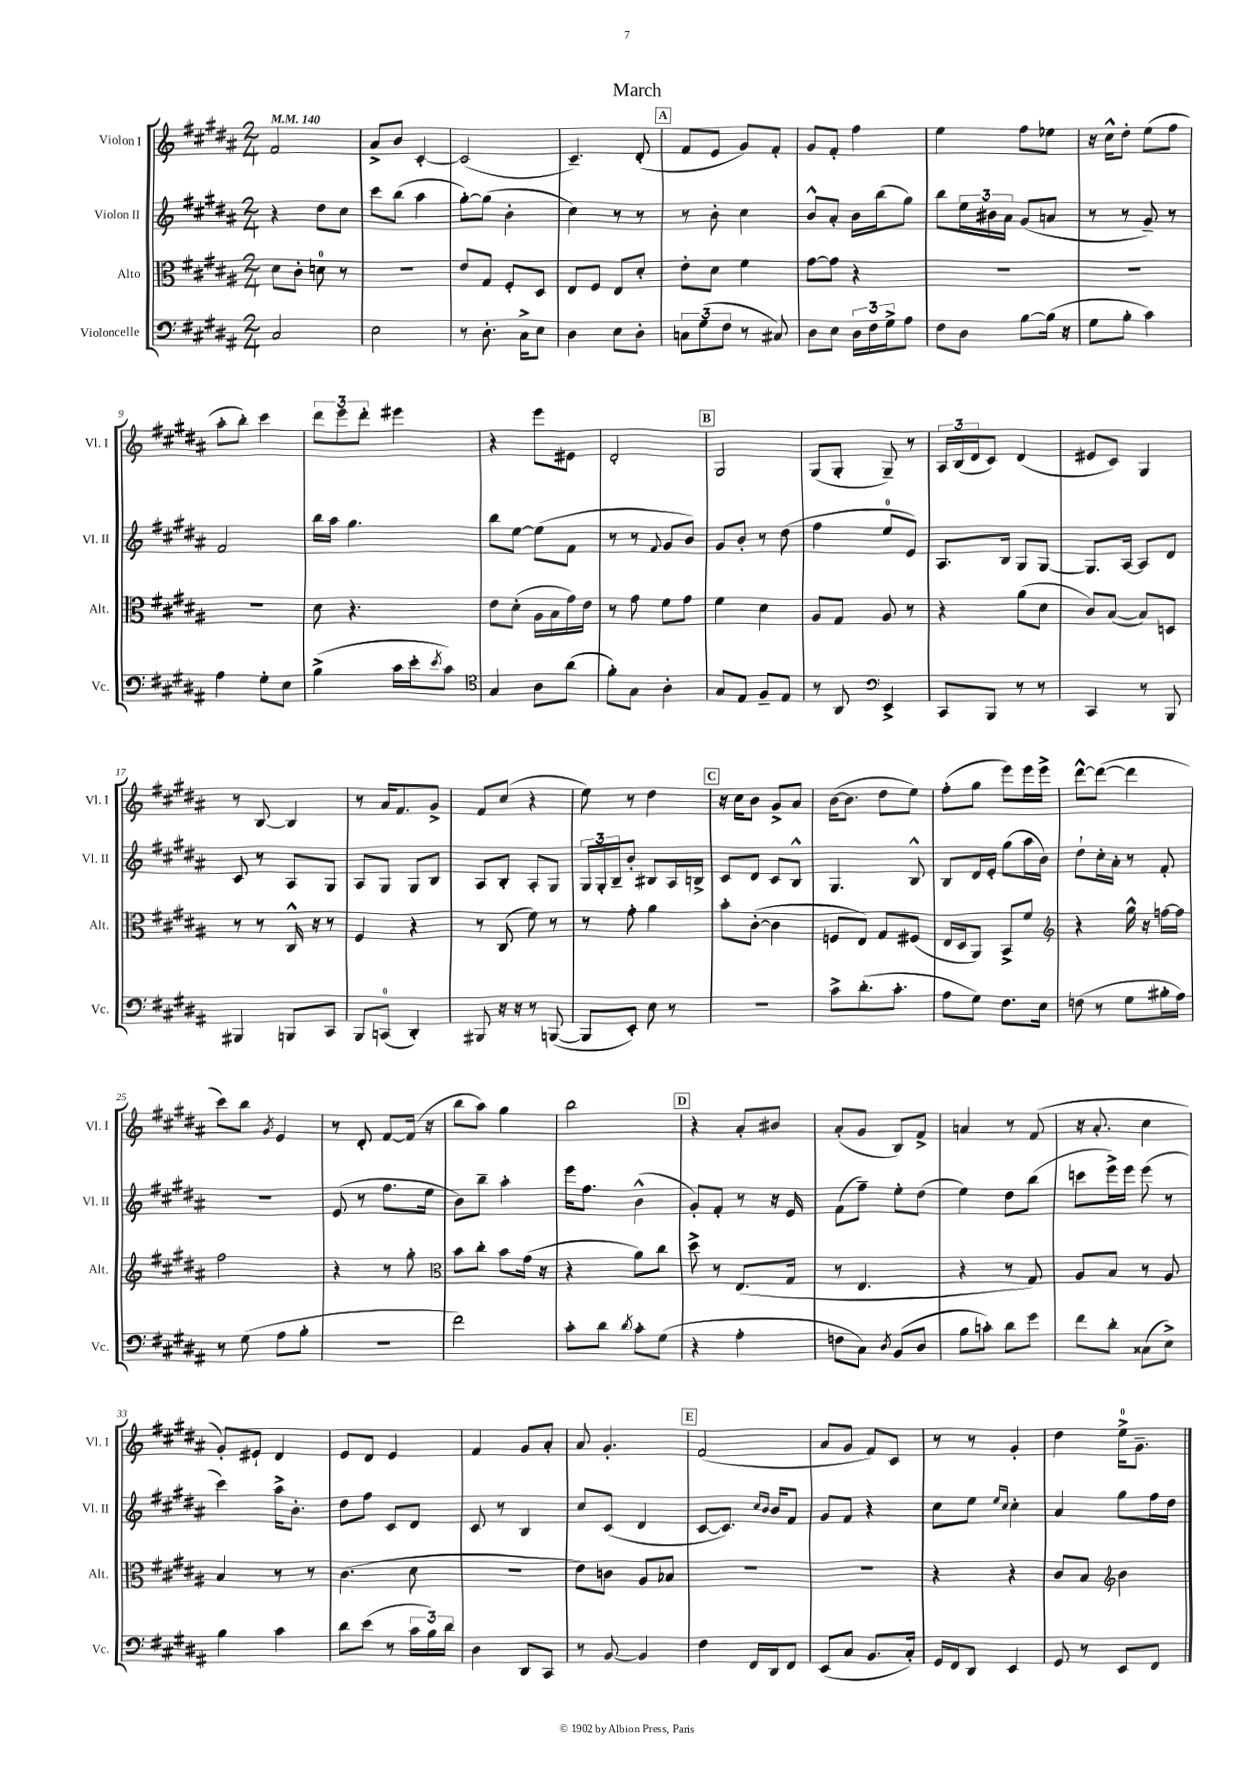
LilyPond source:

\header { title = "March" }
<<
\new StaffGroup <<
\new Staff = "s0" \with { instrumentName = "Violon I" shortInstrumentName = "Vl. I" } {
    \clef treble \key b \major \numericTimeSignature \time 2/4 \tempo 4 = 140
    fis'2 |
    ais'8-> b'8 cis'4~-. |
    cis'2( |
    cis'4.--) dis'8-.( |
    \mark \markup { \box "A" } fis'8 e'8 gis'8) fis'8-. |
    gis'8 fis'8-. fis''4 |
    e''4 fis''8 ees''8 |
    r16 cis''16-^ dis''8-. e''8( fis''8 |
    ais''8-. b''8-.) cis'''4 |
    \tuplet 3/2 { dis'''8 e'''8 dis'''8-. } eis'''4 |
    r4 e'''8 eis'8 |
    dis'2-. |
    \mark \markup { \box "B" } gis2 |
    gis8( gis8-. gis8--) r8 |
    \tuplet 3/2 { ais16 b16( dis'16 } cis'8) dis'4( |
    eis'8 cis'8) gis4 |
    r8 b8~ b4 |
    r8 ais'16 fis'8. gis'8-> |
    fis'8 cis''8( r4 |
    e''8) r8 dis''4 |
    \mark \markup { \box "C" } r16 cis''16 b'8 gis'8-> ais'8 |
    b'16~( b'8. dis''8 e''8) |
    fis''8-.( gis''8 e'''8) e'''16 e'''16-> |
    dis'''8~-^ dis'''8~( dis'''4 |
    cis'''8) b''8 \acciaccatura { gis'8 } e'4 |
    r8 dis'8-. fis'8~ fis'16( r16 |
    b''8 ais''8) gis''4 |
    b''2 |
    \mark \markup { \box "D" } r4 ais'8-. bis'8 |
    ais'8-.( gis'8 b8) fis'8-> |
    a'4 r8 fis'8( |
    r16 ais'8.-. cis''4 |
    gis'8-.) eis'8-! dis'4 |
    e'8 dis'8 e'4 |
    fis'4 gis'8 ais'8-. |
    ais'8 gis'4.-. |
    \mark \markup { \box "E" } fis'2( |
    ais'8 gis'8 fis'8) cis'8 |
    r8 r8 gis'4-. |
    dis''4 e''16-0-> gis'8.-- \bar "|." |
}
\new Staff = "s1" \with { instrumentName = "Violon II" shortInstrumentName = "Vl. II" } {
    \clef treble \key b \major \numericTimeSignature \time 2/4
    r4 dis''8 cis''8 |
    cis'''8 b''8( ais''4 |
    gis''8~-.) gis''8( b'4-. |
    cis''4) r8 r8 |
    \mark \markup { \box "A" } r8 b'8-. cis''4 |
    b'8-^ ais'8-. b'16 b''16( gis''8) |
    b''8 \tuplet 3/2 { e''16 bis'16 ais'16 } gis'8( a'8 |
    r8 r8 gis'8--) r8 |
    fis'2 |
    b''16 ais''16 gis''4. |
    b''8 e''8~ e''8( fis'8 |
    r8 r8 \appoggiatura { fis'8 } gis'8 b'8) |
    \mark \markup { \box "B" } gis'8 b'8-. r8 dis''8( |
    fis''4 e''8-0 e'8) |
    ais8. b16 gis8 gis8~ |
    gis8. ais16~ ais8 dis'8 |
    cis'8 r8 ais8 gis8 |
    ais8 gis8 gis8 b8 |
    ais8 b8-. ais8-. gis8 |
    \tuplet 3/2 { gis16 gis16-. b16-- } b'8-. bis8 ais16 b16-> |
    \mark \markup { \box "C" } cis'8 dis'8 cis'8 b8-^ |
    gis4. b8-^ |
    b8 dis'16 e'16-. gis''8( ais''16 b'16) |
    dis''8-! cis''16-. ais'16-. r8 fis'8-. |
    r2 |
    e'8( r8 fis''8. e''16 |
    b'8) b''8-- ais''4-. |
    e'''16 fis''8. b'4-^( |
    \mark \markup { \box "D" } gis'8-.) fis'8-. r8 r16 e'16 |
    fis'8( fis''8--) e''8-. dis''8( |
    e''4) dis''8 b''8( |
    c'''8 e'''16->) e'''16 e'''8( r8 |
    cis'''4) ais''16-> b'8.-. |
    dis''8 fis''8 cis'8 dis'8 |
    cis'8 r8 b4 |
    cis''8 cis'8( dis'4 |
    \mark \markup { \box "E" } cis'8~ cis'8.) \grace { cis''16 b'16 } b'16 fis'8 |
    gis'8 fis'8 r4 |
    cis''8 e''8 \grace { e''16 cis''16 } cis''4-. |
    ais'4 gis''8 fis''16 dis''16 \bar "|." |
}
\new Staff = "s2" \with { instrumentName = "Alto" shortInstrumentName = "Alt." } {
    \clef alto \key b \major \numericTimeSignature \time 2/4
    dis'8 cis'8-. d'8-0 r8 |
    R2 |
    e'8 gis8 fis8-. dis8 |
    e8 fis8 e8 dis'8-. |
    \mark \markup { \box "A" } e'8-. dis'8 fis'4 |
    gis'8~ gis'8 r4 |
    R2 |
    R2 |
    R2 |
    dis'8 r4. |
    e'8 dis'8-.( ais16 b16 gis'16) e'16 |
    r8 gis'8 fis'8 gis'8 |
    \mark \markup { \box "B" } fis'4 dis'4 |
    ais8 gis8 ais8 r8 |
    r4 ais'8( dis'8 |
    cis'8) b8~( b8) d8 |
    r8 r8 cis16-^ r16 r8 |
    fis4 r4 |
    r8 cis8( fis'8) r8 |
    r8 gis'8-. ais'4 |
    \mark \markup { \box "C" } b'8-. cis'8~-.( cis'4 |
    f8 e8) gis8 fis8( |
    e16 dis16 ais,8) b,8-> fis'8 |
    \clef treble r4 gis''16-^ r16 f''16~ f''16 |
    fis''2 |
    r4 r8 gis''8-. |
    \clef alto b'8 cis''8-. b'8 gis'16( r16 |
    r4 ais'8) cis''8 |
    \mark \markup { \box "D" } dis''8-> r8 e8.( gis16 |
    r8 e4. |
    r4 r8 gis8) |
    ais8 b8 r8 ais8 |
    b4 r8 r8 |
    cis'4.( dis'8 |
    r2 |
    e'8) c'8 ais8 bes8 |
    \mark \markup { \box "E" } R2 |
    r2 |
    r4 r4 |
    cis'8 b8 \clef treble b'4 \bar "|." |
}
\new Staff = "s3" \with { instrumentName = "Violoncelle" shortInstrumentName = "Vc." } {
    \clef bass \key b \major \numericTimeSignature \time 2/4
    cis2 |
    e2 |
    r8 dis8.-. cis16-> e8 |
    dis4 e8 dis8-. |
    \mark \markup { \box "A" } \tuplet 3/2 { c8 gis8( fis8 } r8 cis8) |
    dis8 e8 \tuplet 3/2 { dis16 fis16 gis16-> } ais8 |
    fis8 dis8 b8~ b16( r16 |
    gis8 b8-. cis'4) |
    ais4 gis8-. e8 |
    b4->( cis'16 e'16-. \acciaccatura { e'8 } cis'8) |
    \clef tenor gis4 ais8 ais'8( |
    fis'8-.) gis8 ais4-. |
    \mark \markup { \box "B" } gis8 e8 fis8-- e8 |
    r8 ais,8 \clef bass e,4-> |
    cis,8 b,,8 r8 r8 |
    cis,4 r8 b,,8 |
    bis,,4 b,,8 cis,8 |
    b,,8 c,8-0( dis,4-.) |
    bis,,8 r16 r16 r8 b,,8~( |
    b,,8 e,8-.) e8 r8 |
    \mark \markup { \box "C" } r2 |
    cis'8-> dis'8.-.( cis'8.-. |
    ais8 gis8) fis8. e16 |
    f8( r8 gis8 bis16-. ais16) |
    r8 gis8( ais8 b8-. |
    R2 |
    fis'2) |
    cis'8-. dis'8 \acciaccatura { dis'8 } cis'8-. gis8( |
    \mark \markup { \box "D" } r4 ais4-. |
    f8 cis8) \acciaccatura { dis8 } b,8( dis8 |
    b8 c'8-.) dis'8 gis'8 |
    fis'8 dis'8-. cisis8( e8->) |
    b4 cis'4 |
    dis'8 e'8( r8 \tuplet 3/2 { cis'16 b16) dis'16 } |
    dis4 dis,8 cis,8 |
    r8 b,8~ b,4 |
    \mark \markup { \box "E" } fis4 fis,16 dis,16 fis,8 |
    e,8( cis8 b,8. cis16-.) |
    gis,16 fis,16 dis,8 e,4 |
    gis,8 r8 e,8 fis,8 \bar "|." |
}
>>
>>
